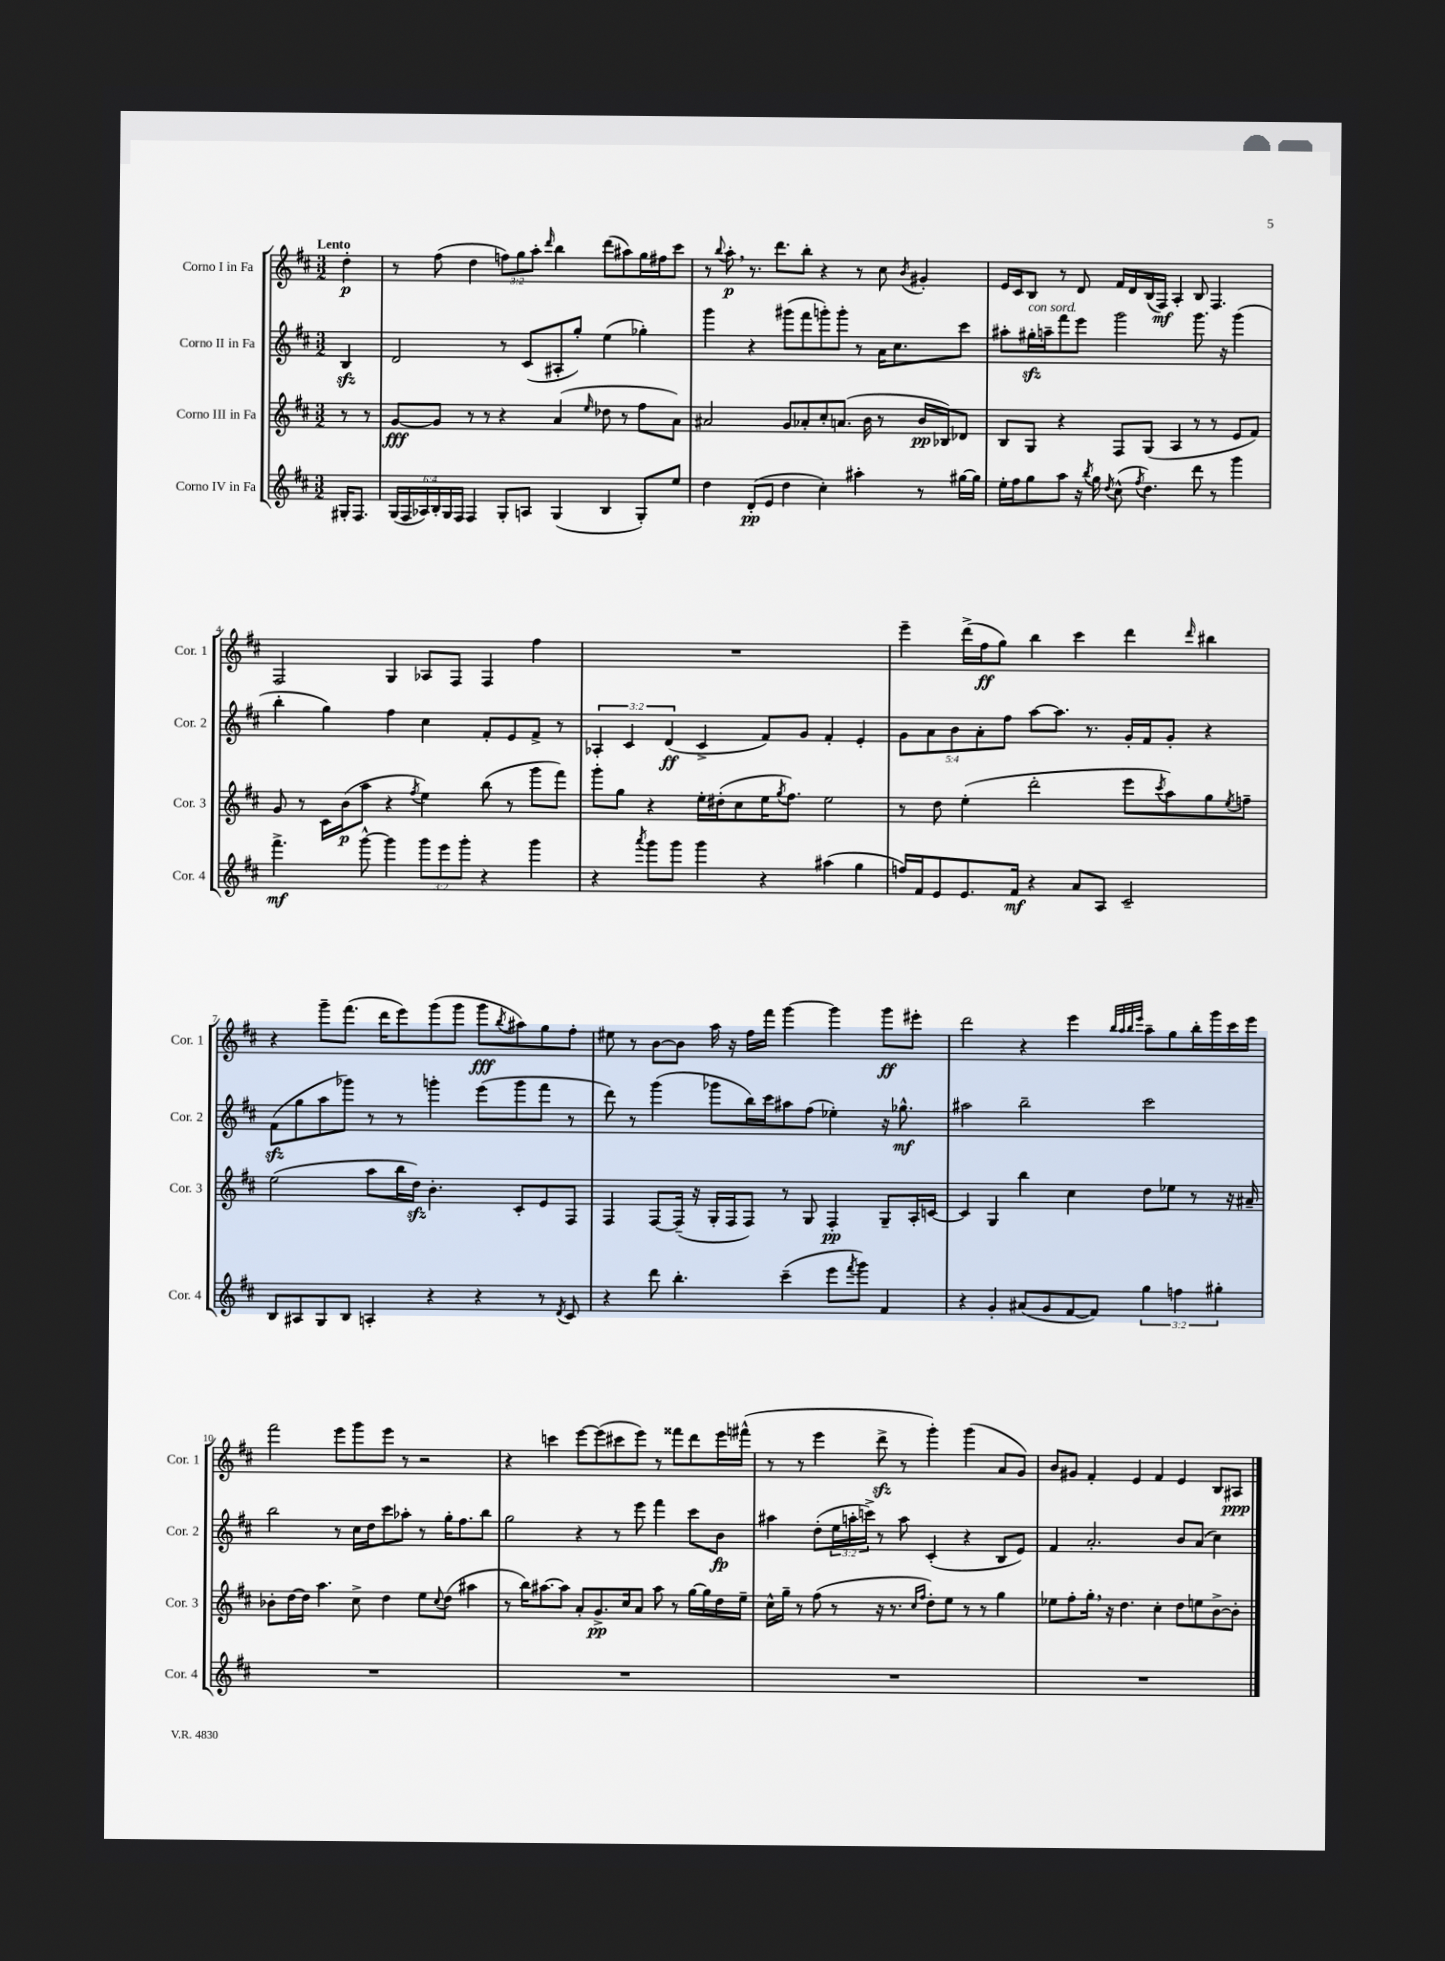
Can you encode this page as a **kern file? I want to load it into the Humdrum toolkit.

**kern	**kern	**kern	**kern
*staff4	*staff3	*staff2	*staff1
*clefG2	*clefG2	*clefG2	*clefG2
*k[f#c#]	*k[f#c#]	*k[f#c#]	*k[f#c#]
*M3/2	*M3/2	*M3/2	*M3/2
16G#'	8r	4B	4dd'
8.F#	.	.	.
.	8r	.	.
=	=	=	=
(24G	[8g	2d	8r
24F#	.	.	.
24A-)	.	.	.
24B'	8g]	.	(8ff#
24G	.	.	.
24F#	.	.	.
4F#	8r	.	4dd
.	8r	.	.
8G'	4r	8r	12ff)
.	.	.	12gg
8A	.	(8c#	.
.	.	.	12aa'
.	.	.	16qqddd
(4G	(4a	8A#'	4bb
.	.	8gg')	.
.	16qqee	.	.
4B	8dd-	(4ee	(8ddd
.	8r	.	8aa#)
8G')	8ff#	4gg-')	16gg
.	.	.	16ff#
8ee	8a)	.	8ccc#
=	=	=	=
4dd	2a#	4ggg	8r
.	.	.	8qqbb
.	.	.	8aa'
(8d'	.	4r	8.r
8e	.	.	.
.	.	.	8.ddd
4dd	8g	(8ggg#	.
.	8a-'	8fff#	8bb'
4cc#')	8cc#'	8ggg')	4r
.	(8.a	8ggg'	.
4aa#'	.	8r	8r
.	16b	.	.
.	8r	16a	8cc#
.	.	8.cc#	.
.	.	.	8qb
8r	16b	.	4g#'
.	16B-)	.	.
[16gg#	8d-	8ccc#	.
16gg#]	.	.	.
=	=	=	=
16ee'	8B	8aa#'	16e
16ff#	.	.	16c#
8gg	8G	16gg#'	8B
.	.	16aa~	.
8aa	4r	8fff#	8r
16r	.	8eee	8d
8qbb	.	.	.
16gg	.	.	.
8qdd	.	.	.
(8cc#^^	8F#	2ggg	16f#
.	.	.	16d
8qff#	.	.	.
4.dd)	(8G	.	(16B
.	.	.	16F#)
.	4A	.	4A'
8ddd	8r	8.ggg	8B
8r	8r	.	4.F#
.	.	16r	.
4ggg	8e	(4ggg	.
.	8f#)	.	.
=	=	=	=
4.fff#^	8g	4bb'	2F#
.	8r	.	.
.	16c#	4gg)	.
.	(16b	.	.
[8ggg^^	8aa	.	.
4ggg]	4r	4ff#	4G
.	8qff#	.	.
12ggg	4ee)	4cc#	8A-
12eee	.	.	.
.	.	.	8F#
12ggg'	.	.	.
4r	(8bb	8f#'	4F#
.	8r	8e	.
4ggg	8ggg	8f#^	4ff#
.	8fff#)	8r	.
=	=	=	=
4r	8ggg'	6A-'	1.r
.	8gg	.	.
.	.	6c#	.
8qaaa	.	.	.
8ggg	4r	.	.
.	.	(6d	.
8ggg	.	.	.
4ggg	16ee'	4c#^	.
.	(16dd#'	.	.
.	8cc#	.	.
4r	16ee	8f#)	.
.	8qgg	.	.
.	8.ff#)	.	.
.	.	8g	.
(4aa#	2ee	4f#'	.
4gg	.	4e'	.
=	=	=	=
16ff)	8r	10g	4eee~
16f#	.	.	.
.	.	10a	.
8e	8dd	.	.
.	.	10b	.
8.e	(4ee'	.	(16ddd^
.	.	10a'	.
.	.	.	16ff#
.	.	.	8gg)
.	.	10ff#	.
16f#	.	.	.
4r	2ddd'	[8aa	4bb
.	.	8.aa]	.
8a	.	.	4ccc#
.	.	8.r	.
8A	.	.	.
2c#~	8eee	16g'	4ddd
.	.	16f#	.
.	8qccc#	.	.
.	8aa)	8g'	.
.	.	.	16qqddd
.	8gg	4r	4bb#
.	8qee	.	.
.	8ff~	.	.
=	=	=	=
8B	(2ee	(8f#	4r
8A#	.	8gg	.
8G	.	8aa	8ggg~
8B	.	8ggg-)	(8.fff#
4A'	8aa	8r	.
.	.	.	16ddd
.	16bb	8r	8eee)
.	16dd)	.	.
4r	4.b'	4ggg'	(8ggg
.	.	.	8ggg
4r	.	(8eee	8ggg
.	.	.	8qbb
.	8c#'	8ggg	8aa#)
8r	8e	8fff#	8gg
8qd	.	.	.
8c#	8F#	8r	8ff#'
=	=	=	=
4r	4F#	8ddd)	8ee#
.	.	8r	8r
8ddd	[8F#	(4ggg	[8b
4.bb'	(16F#~]	.	8b]
.	16r	.	.
.	16G'	8ggg-	16aa
.	16F#	.	16r
.	8F#)	16bb)	16ff#
.	.	16ccc#	16fff#
(4ccc#~	8r	8aa#	[4ggg
.	8G	(8ff#	.
8eee	4F#'	4ee-')	4ggg]
8qfff#	.	.	.
8ggg)	.	.	.
4f#	8G~	16r	8ggg
.	.	8.gg-^^	.
.	16A'	.	8eee#'
.	[16c	.	.
=	=	=	=
4r	4c]	2aa#	2ddd
4g'	4G	.	.
(8a#	4bb	2bb~	4r
8g	.	.	.
[8f#	4cc#	.	4eee
8f#])	.	.	.
.	.	.	32qqbb
.	.	.	32qqaa
.	.	.	32qqbb
.	.	.	32qqeee
6gg	8dd	2ccc#	8aa~
.	8ee-	.	8gg
6ff	.	.	.
.	8r	.	16bb'
.	.	.	16ggg
6gg#'	.	.	.
.	16r	.	16ccc#
.	16a#~	.	16eee
=	=	=	=
1.r	8b-'	2bb	2fff#
.	[16dd	.	.
.	16dd]	.	.
.	4.aa	.	.
.	.	8r	8eee
.	8cc#^	16cc#	8ggg
.	.	16dd	.
.	4dd	8ccc#	8eee
.	.	8aa-'	8r
.	8ee	8r	2r
.	8qqcc#	.	.
.	(8dd	16gg'	.
.	.	8.ff#	.
.	4aa#	.	.
.	.	8bb	.
=	=	=	=
1.r	8r	2gg	4r
.	16bb)	.	.
.	[8.aa#	.	.
.	.	.	4ccc
.	8aa#]	.	.
.	8a'	4r	[8eee
.	8.g^	.	(8eee]
.	.	8r	8ccc#
.	16cc#	.	.
.	8a	8eee	8eee)
.	8aa#	4fff#	8r
.	8r	.	8fff##
.	[16gg	8ccc#	8ddd
.	16gg]	.	.
.	16dd	8b	16eee
.	16ee~	.	(16fff#^^
=	=	=	=
1.r	16cc#^^	4aa#	8r
.	16gg~	.	.
.	8r	.	8r
.	(8ff#	(8dd'	4eee
.	8r	24ee	.
.	.	24aa'	.
.	.	24ccc^)	.
.	16r	8r	8ddd^
.	8.r	.	.
.	.	8aa	8r
.	16qqcc#	.	.
.	16qqff#	.	.
.	8dd')	(4c#'	4ggg')
.	8ee	.	.
.	8r	4r	(4ggg
.	8r	.	.
.	4gg	8B	8a
.	.	8e)	8g)
=	=	=	=
1.r	8ee-	4f#	8b
.	8ff#'	.	8g#
.	16gg'	2.a'	4f#'
.	16r	.	.
.	4.dd	.	.
.	.	.	4e
.	4cc#'	.	4f#
.	8dd	8b	4e
.	8ee	(8a	.
.	[8b^	4cc#)	8B
.	8b']	.	8A#
==	==	==	==
*-	*-	*-	*-
